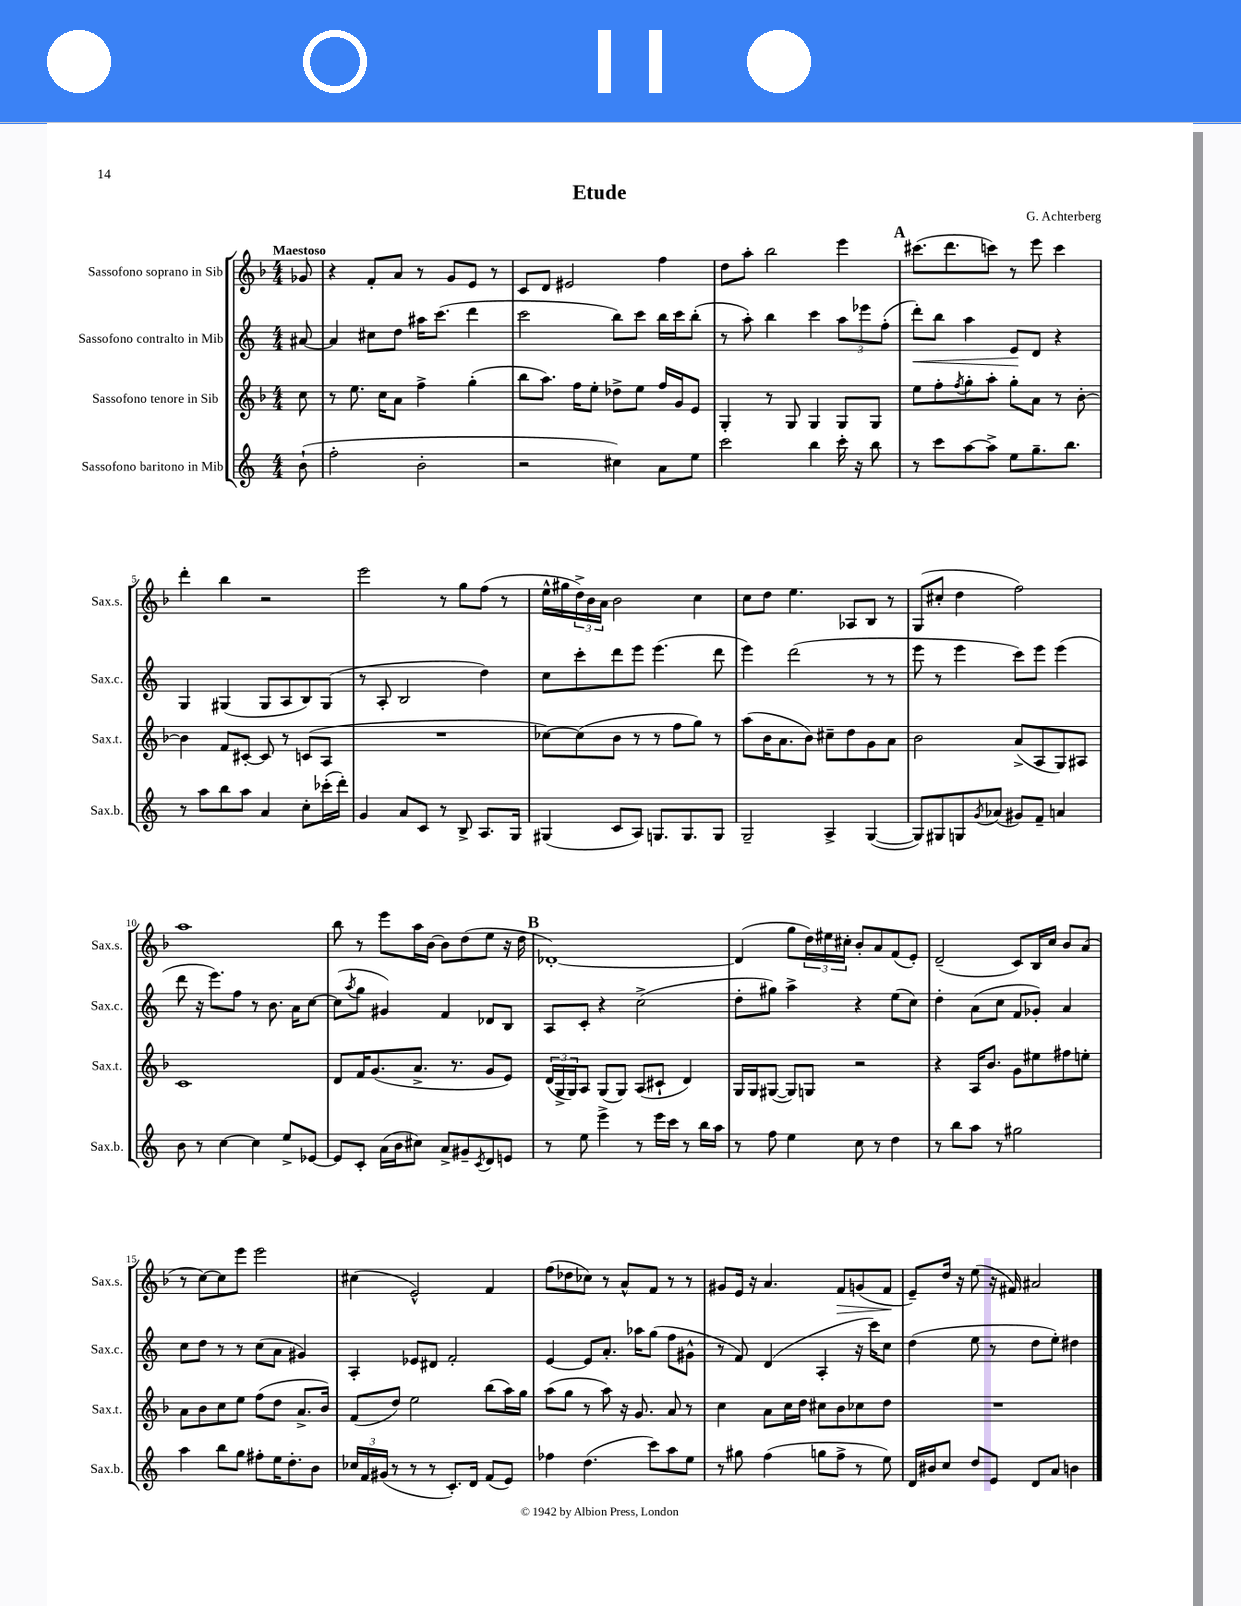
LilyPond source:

\header { title = "Etude" composer = "G. Achterberg" }
<<
\new StaffGroup <<
\new Staff = "s0" \with { instrumentName = "Sassofono soprano in Sib" shortInstrumentName = "Sax.s." } {
    \clef treble \key f \major \numericTimeSignature \time 4/4 \partial 8 \tempo "Maestoso"
    ges'8 |
    r4 f'8-. a'8 r8 g'8 e'8 r8 |
    c'8 d'8 eis'2 f''4 |
    d''8 a''8-. bes''2 e'''4 |
    \mark \markup { \bold "A" } cis'''8.( d'''8. c'''8) r8 e'''8 c'''4 |
    d'''4-. bes''4 r2 |
    e'''2 r8 g''8 f''8( r8 |
    e''16-^ gis''16 \tuplet 3/2 { d''16->) bes'16 a'16 } bes'2 c''4 |
    c''8 d''8 e''4. aes8 bes8 r8 |
    g8( cis''8-. d''4 f''2) |
    a''1 |
    bes''8 r8 e'''8 a''16 bes'16~ bes'8 d''8( e''8 r16 d''16 |
    \mark \markup { \bold "B" } des'1~-.) |
    des'4( g''8 \tuplet 3/2 { d''16) eis''16 cis''16-. } bes'8-. a'8 f'8( e'8-.) |
    d'2--( c'8) bes16 c''16 bes'8 a'8( |
    r8 c''8~) c''8 e'''8 e'''2 |
    cis''4( e'2-^) f'4 |
    f''8( des''8 ces''8) r8 a'8-^ f'8 r8 r8 |
    gis'8 e'16 r16 a'4. f'8\> g'8( f'8\! |
    e'8--) d''16 r16 e''8( r16 fis'16) ais'2 \bar "|." |
}
\new Staff = "s1" \with { instrumentName = "Sassofono contralto in Mib" shortInstrumentName = "Sax.c." } {
    \clef treble \key c \major \numericTimeSignature \time 4/4 \partial 8
    ais'8~ |
    ais'4 cis''8 d''8 ais''16 c'''8.( d'''4 |
    c'''2 b''8) c'''8 b''16 c'''16 b''8-.( |
    r8 a''8-.) b''4 c'''4 \tuplet 3/2 { a''8 ees'''8 f''8-.( } |
    \mark \markup { \bold "A" } d'''8-.\<) b''8 a''4 e'8\! d'8 r4 |
    g4 gis4( gis8 a8 b8) gis8( |
    r8 a8-. b2 d''4) |
    c''8 c'''8-. d'''8 e'''8 e'''4.( d'''8 |
    e'''4) d'''2( r8 r8 |
    e'''8 r8 e'''4 c'''8) e'''8 e'''4( |
    d'''8 r16 e'''8.) f''8 r8 b'8. a'16 c''8~ |
    c''8( \acciaccatura { a''8 } g''8 gis'4) f'4 des'8 b8 |
    \mark \markup { \bold "B" } a8 c'8-. r4 c''2->( |
    d''8-. gis''8) a''4-> r4 e''8( c''8) |
    d''4-. a'8( c''8 f'8 ges'8-.) a'4 |
    c''8 d''8 r8 r8 c''8( a'8 gis'4) |
    a4-. ees'8 dis'8 f'2-. |
    e'4~ e'8 a'8.-. aes''16 g''8( f''8 gis'8-^ |
    r8 f'8) d'4( a4-. r16 c'''16) c''8 |
    d''4( e''8 r8 d''8 e''8-.) dis''4 \bar "|." |
}
\new Staff = "s2" \with { instrumentName = "Sassofono tenore in Sib" shortInstrumentName = "Sax.t." } {
    \clef treble \key f \major \numericTimeSignature \time 4/4 \partial 8
    c''8 |
    r8 e''8. c''16 a'8 f''4-> g''4-.( |
    bes''8 a''8.) f''16 e''8-. des''8-> e''8 f''16 g'16 e'8 |
    g4-. r8 g8 g4 g8 g8 |
    \mark \markup { \bold "A" } e''8 f''8-. \acciaccatura { f''8 } g''8-. a''8-. g''8-. a'8 r8 bes'8~-. |
    bes'4 f'8 cis'8~-. cis'8 r8 c'8( a8 |
    R1 |
    ces''8~) ces''8( bes'8 r8 r8 f''8 g''8) r8 |
    a''8( bes'16 a'8. bes'8) cis''8-- d''8 g'8 a'8 |
    bes'2 a'8->( a8 g8) ais8 |
    c'1 |
    d'8 f'16 g'8.( a'8.-> r8. g'8 e'8) |
    \mark \markup { \bold "B" } \tuplet 3/2 { d'16( g16-> g16) } a8 g8( g8) a8( cis'8-! d'4) |
    g16 g16 gis8~( gis8) g8 r2 |
    r4 a16 bes'8. g'8 eis''8 fis''8 e''8-. |
    a'8 bes'8 c''8 e''8 f''8( d''8 a'8.-> bes'16) |
    f'8( d''8) e''2 bes''8( a''16) g''16 |
    a''8( g''8 r8 a''8) r16 g'8. a'8 r8 |
    c''4 a'8 c''16 d''16 cis''8 bes'8 ces''8 d''8 |
    R1 \bar "|." |
}
\new Staff = "s3" \with { instrumentName = "Sassofono baritono in Mib" shortInstrumentName = "Sax.b." } {
    \clef treble \key c \major \numericTimeSignature \time 4/4 \partial 8
    b'8-!( |
    f''2-. b'2-. |
    r2 cis''4) a'8 e''8 |
    c'''2 b''4 c'''16-. r16 b''8 |
    \mark \markup { \bold "A" } r8 c'''8 a''8~ a''8-> e''8 g''8.-- b''8. |
    r8 a''8 b''8 a''8 a'4 c''8-. ces'''16-.( d'''16-.) |
    g'4 a'8 c'8 r8 b8-> a8. g16 |
    gis4( c'8 a8) g8. g8. g8 |
    g2-- a4-> g4~( |
    g8) gis8 g8 \acciaccatura { g'8 } aes'8( gis'8) f'8-- a'4 |
    b'8 r8 c''4~ c''4 e''8-> ees'8~ |
    ees'8 c'8-. a'16( b'16 cis''8) a'8-> gis'8-- \acciaccatura { c'8 } d'8 e'8 |
    \mark \markup { \bold "B" } r8 e''8 e'''4-> r8 e'''16 c'''16 r8 b''16 a''16 |
    r8 f''8 e''4 c''8 r8 d''4 |
    r8 b''8 a''8 r8 gis''2 |
    a''4 b''8 g''8 fis''8-. e''16 d''8.-. b'8 |
    \tuplet 3/2 { ces''16 f'16 gis'16( } r8 r8 r8 c'8.-.) d'16 f'8( e'8) |
    fes''4 d''4.( c'''8) a''8 e''8 |
    r8 gis''8 f''4( g''8 f''8-> r8 e''8) |
    d'16 bis'16 c''8 d''8 e'8 d'8 a'8 b'4 \bar "|." |
}
>>
>>
